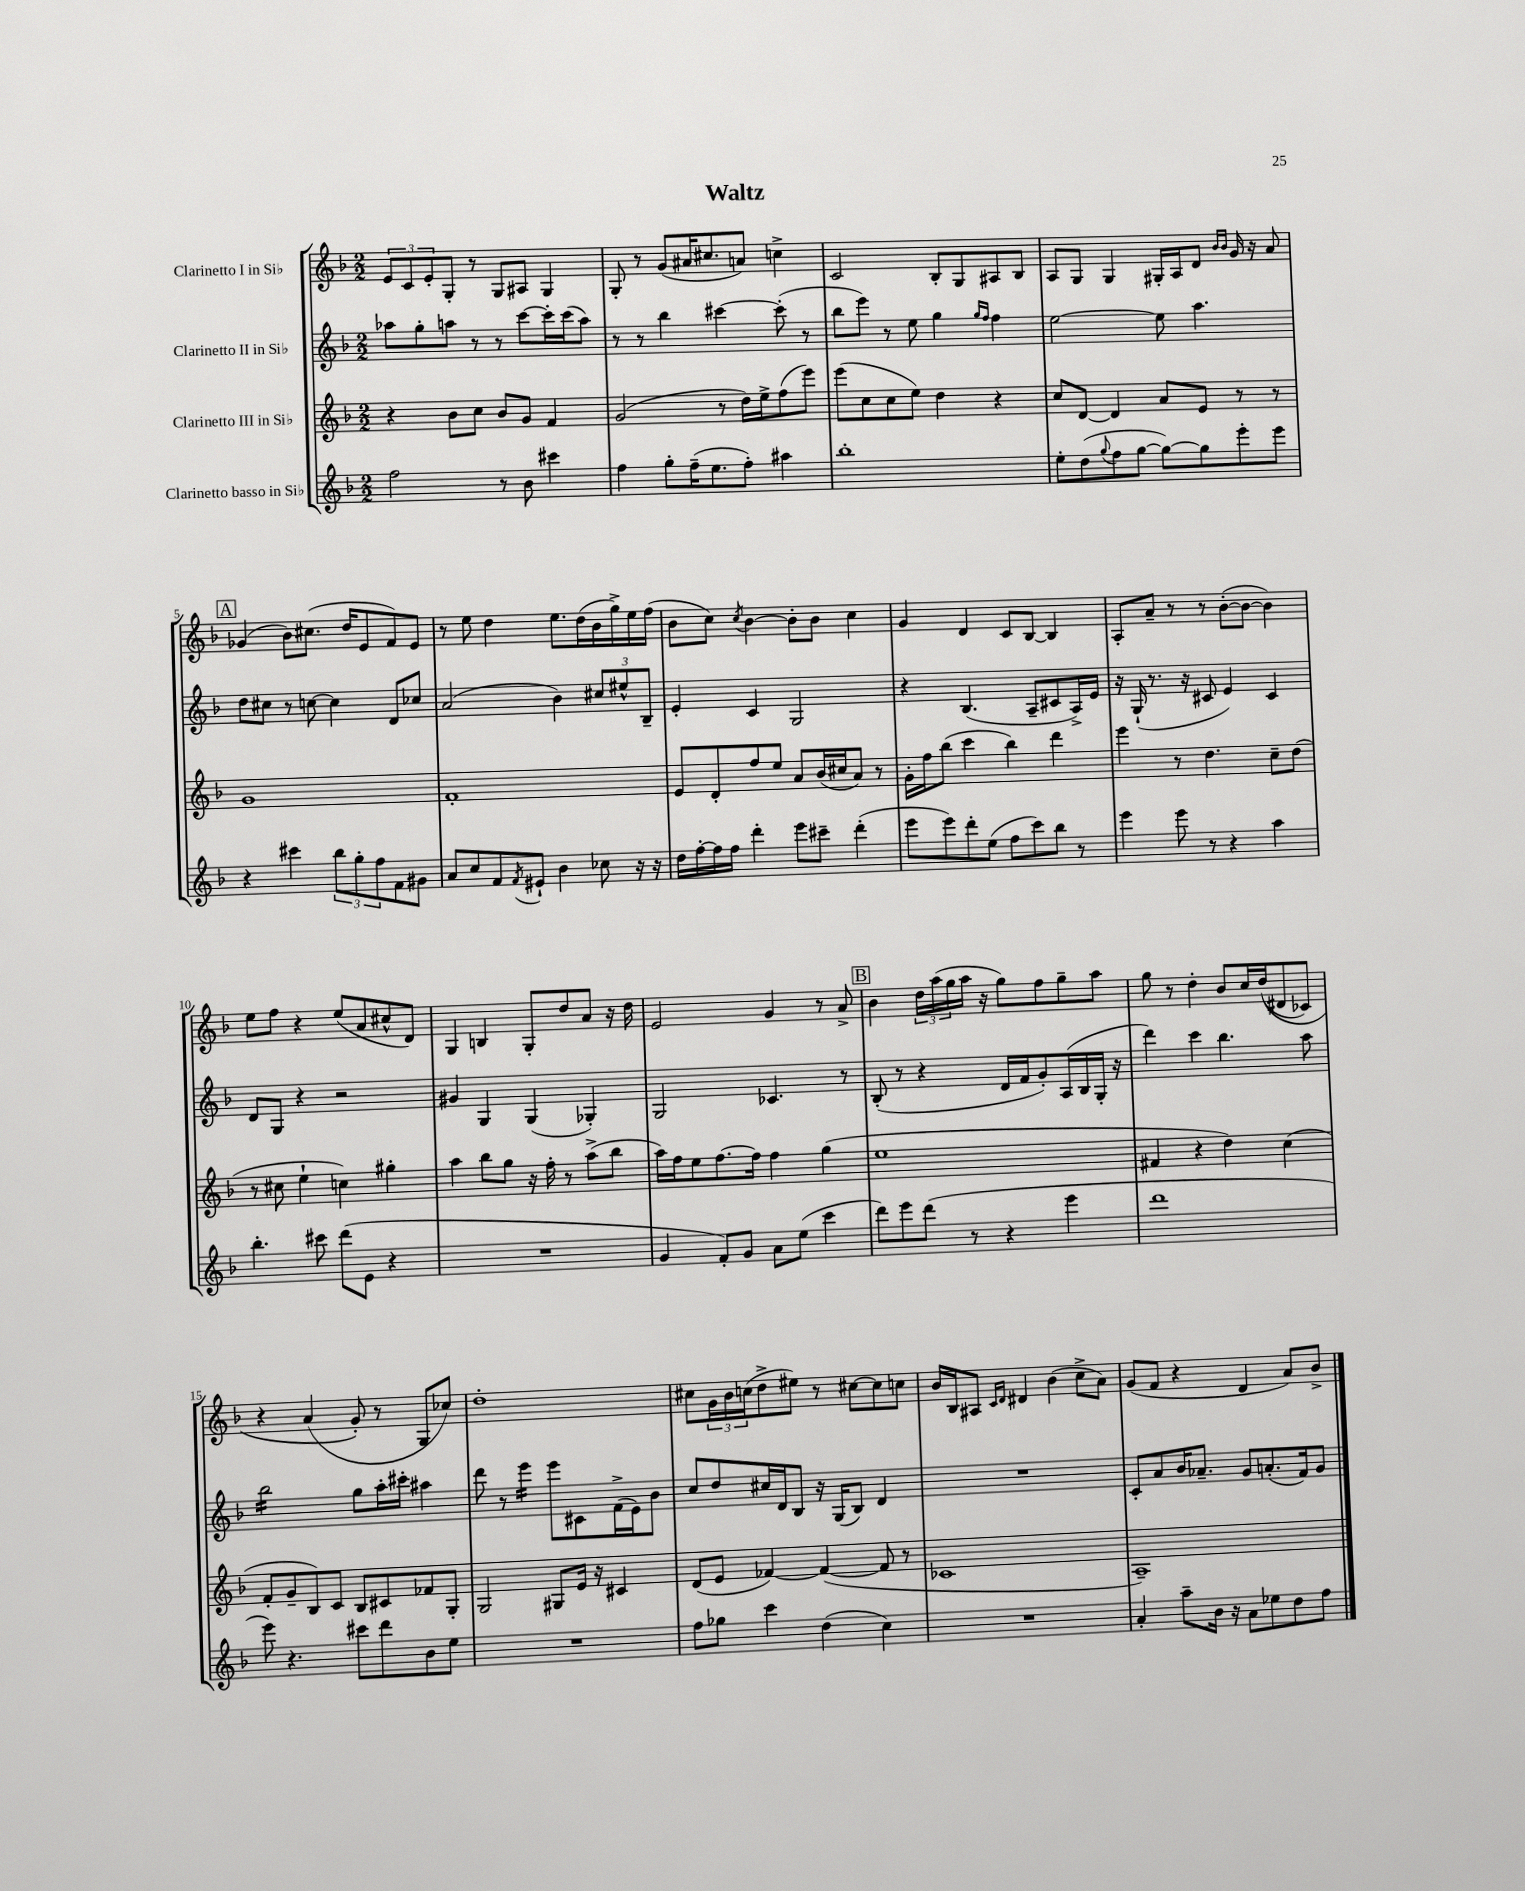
\header { title = "Waltz" }
<<
\new StaffGroup <<
\new Staff = "s0" \with { instrumentName = "Clarinetto I in Sib" } {
    \clef treble \key f \major \numericTimeSignature \time 2/2
    \tuplet 3/2 { e'8 c'8 e'8-. } g8-. r8 g8 ais8 g4 |
    g8-. r8 g'8( ais'16 cis''8. a'8) c''4-> |
    c'2 bes8-. g8 ais8 bes8 |
    a8 g8 g4 gis16-. a16 d'8 \grace { bes'16 bes'16 } g'16 r16 a'8 |
    \mark \markup { \box "A" } ges'4( bes'8) cis''8.( d''16 e'8 f'8) e'8 |
    r8 e''8 d''4 e''8. d''16( bes'16 g''16->) e''16 f''16( |
    bes'8 c''8) \acciaccatura { c''8 } bes'4~ bes'8-. bes'8 c''4 |
    g'4 d'4 c'8 bes8~ bes4 |
    a8-. a'8-- r8 r8 bes'8~-.( bes'8~ bes'4) |
    e''8 f''8 r4 e''8( a'8 cis''8-^ d'8) |
    g4 b4 g8-. d''8 a'8 r16 d''16 |
    e'2 g'4 r8 a'8-> |
    \mark \markup { \box "B" } bes'4 \tuplet 3/2 { d''16 a''16( g''16 } a''16 r16 g''8) f''8 g''8-- a''8 |
    g''8 r8 d''4-. bes'8 c''16 d''16(\( dis'8 ces'8) |
    r4 a'4( g'8-.\) r8 g8 ces''8) |
    d''1-. |
    cis''8 \tuplet 3/2 { g'16 bes'16 c''16( } d''8-> eis''8) r8 cis''8~ cis''8 c''8 |
    bes'16 bes16 ais8 \grace { c'16 d'16 } dis'4 bes'4( c''8-> a'8) |
    g'8( f'8 r4 d'4 a'8) bes'8-> \bar "|." |
}
\new Staff = "s1" \with { instrumentName = "Clarinetto II in Sib" } {
    \clef treble \key f \major \numericTimeSignature \time 2/2
    aes''8 g''8-. a''8 r8 r8 c'''8~ c'''16-. c'''16( a''8) |
    r8 r8 bes''4 cis'''4~ cis'''8-.( r8 |
    bes''8 e'''8) r8 e''8 g''4 \grace { g''16 f''16 } f''4 |
    e''2~ e''8 a''4. |
    \mark \markup { \box "A" } d''8 cis''8 r8 c''8~ c''4 d'8 ces''8 |
    a'2( bes'4) \tuplet 3/2 { cis''8 eis''8-^ bes8-- } |
    e'4-. c'4 g2 |
    r4 bes4.( a8-- cis'8 a16->) e'16 |
    r16 g16-!( r8. r16 cis'8 e'4) cis'4 |
    d'8 g8 r4 r2 |
    gis'4 g4 g4( ges4-.) |
    g2 ces'4. r8 |
    \mark \markup { \box "B" } bes8-.( r8 r4 d'16 f'16 g'8-.) a16( bes16 g16-. r16 |
    d'''4) c'''4 bes''4. a''8 |
    bes''2:16 g''8 a''16-. cis'''16-. ais''4 |
    d'''8 r8 e'''4:16 e'''8 cis'8 f'16->( e'16) bes'8 |
    c''8 d''8 cis''16 d'16 bes8 r16 g16( bes8) d'4 |
    R1 |
    c'8-. a'8 bes'16 aes'8.-- g'8 a'8.-.( f'16) g'8 \bar "|." |
}
\new Staff = "s2" \with { instrumentName = "Clarinetto III in Sib" } {
    \clef treble \key f \major \numericTimeSignature \time 2/2
    r4 bes'8 c''8 bes'8 g'8 f'4 |
    g'2( r8 d''16) e''16-> f''8( e'''8) |
    e'''8( c''8 c''8 e''8) d''4 r4 |
    c''8 d'8~ d'4 a'8 e'8 r8 r8 |
    \mark \markup { \box "A" } g'1 |
    f'1-. |
    e'8 d'8-. f''8 e''8 a'8 bes'16( cis''16 a'8) r8 |
    g'16-. f''16 bes''8( c'''4 bes''4) d'''4 |
    e'''4 r8 d''4. c''8-- d''8( |
    r8 cis''8 e''4-! c''4) gis''4-. |
    a''4 bes''8 g''8 r16 f''16-. r8 a''8->( bes''8 |
    a''16) f''16 e''8 f''8.~ f''16 f''4 g''4( |
    \mark \markup { \box "B" } e''1 |
    fis'4 r4 d''4) c''4( |
    f'8-. g'8-- bes8) c'8 bes8 cis'8 fes'8 g8-. |
    g2 gis8 e'16 r16 cis'4 |
    d'8( e'8 fes'4~) fes'4~( fes'8 r8 |
    ces'1 |
    a1--) \bar "|." |
}
\new Staff = "s3" \with { instrumentName = "Clarinetto basso in Sib" } {
    \clef treble \key f \major \numericTimeSignature \time 2/2
    f''2 r8 bes'8 cis'''4 |
    f''4 g''8-. f''16--( e''8. f''8-.) ais''4 |
    bes''1-. |
    e''8-. d''8( \appoggiatura { g''8 } f''8 g''8~ g''8~) g''8 e'''8-. e'''8 |
    \mark \markup { \box "A" } r4 cis'''4 \tuplet 3/2 { bes''8 g''8-. f''8 } f'8 gis'8 |
    a'8 c''8 f'8 \acciaccatura { f'8 } eis'8-! bes'4 ces''8 r16 r16 |
    d''16 f''16~-. f''16 f''16 d'''4-. e'''8 cis'''8-- d'''4-.( |
    e'''8 e'''8) d'''8-. e''8( f''8 c'''8) bes''8 r8 |
    e'''4 e'''8 r8 r4 a''4 |
    bes''4.-. cis'''8 d'''8( e'8 r4 |
    R1 |
    g'4 f'8-.) g'8 a'8 e''8( c'''4 |
    \mark \markup { \box "B" } d'''8) e'''8 d'''8( r8 r4 e'''4 |
    d'''1 |
    e'''8) r4. cis'''8 d'''8 bes'8 e''8 |
    R1 |
    f''8 ges''8 c'''4 d''4( c''4) |
    R1 |
    a'4-. a''8-- bes'16 r16 a'8 ees''8 d''8 f''8 \bar "|." |
}
>>
>>
